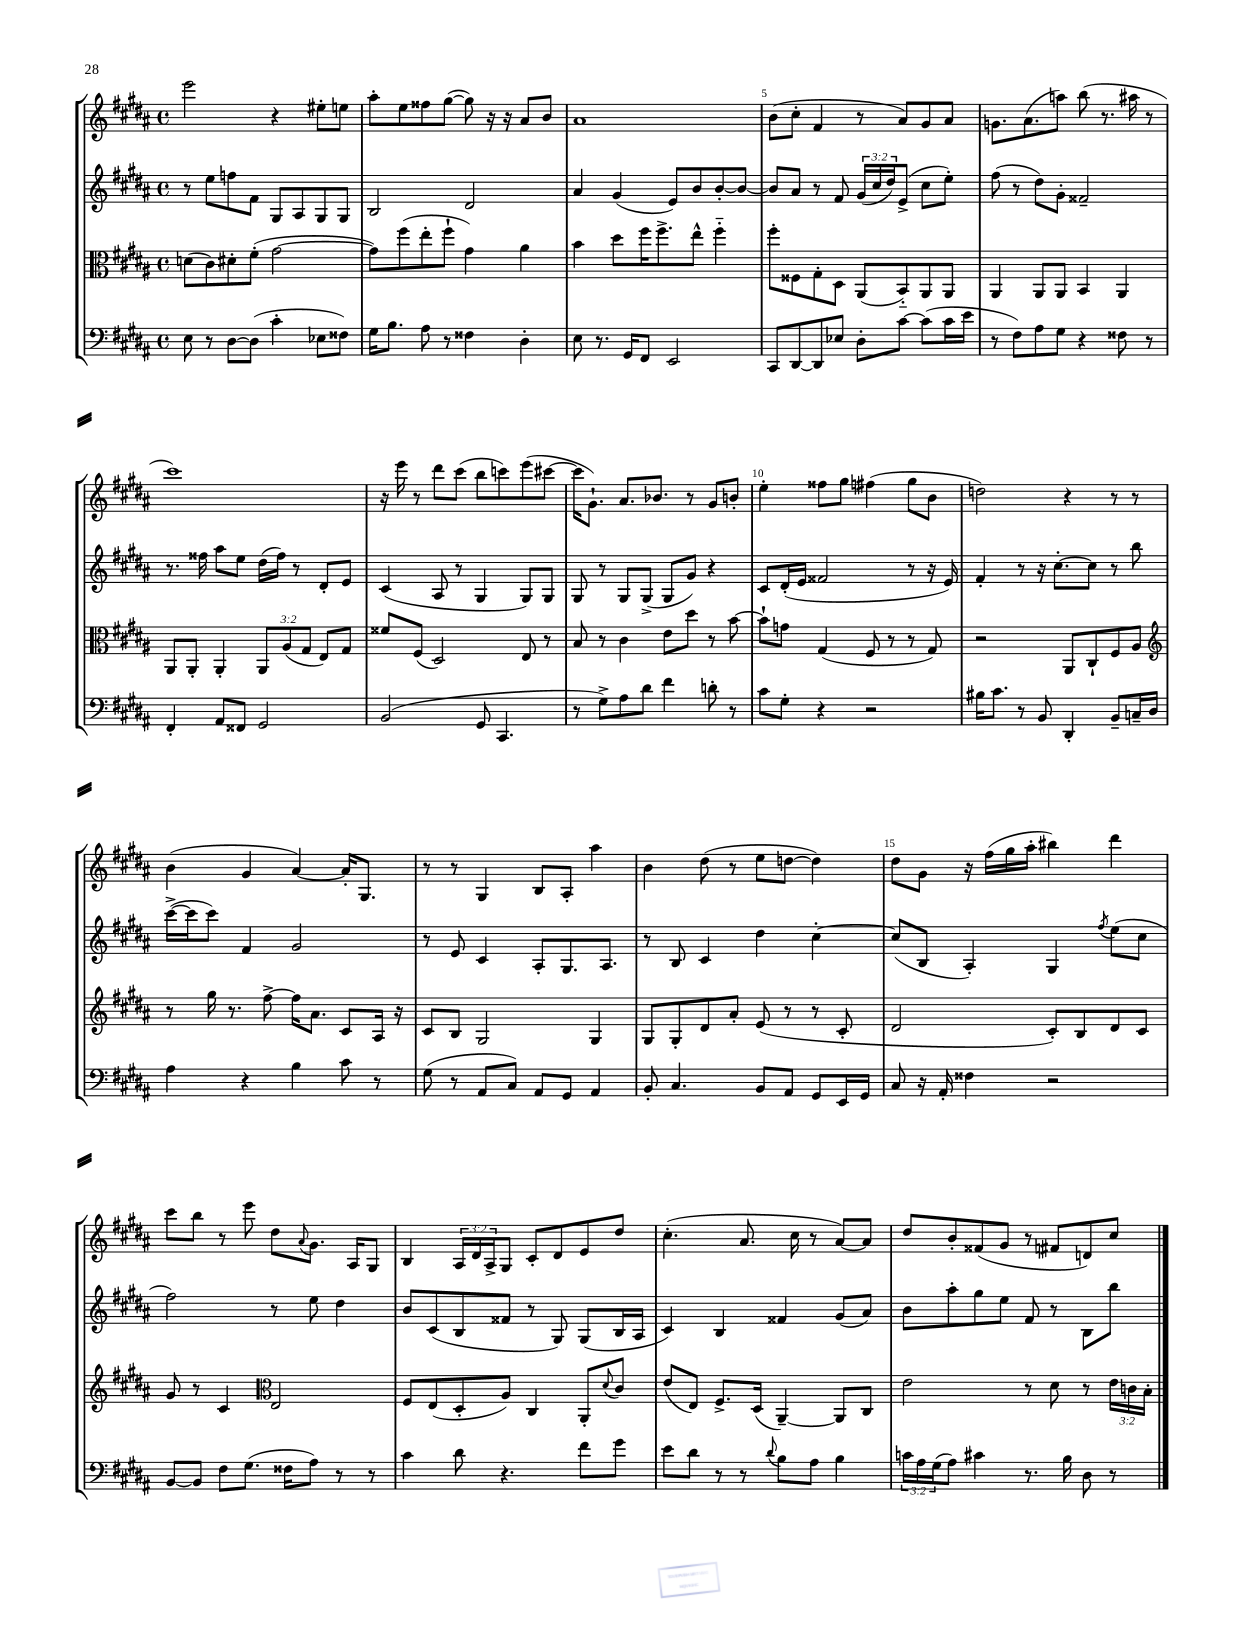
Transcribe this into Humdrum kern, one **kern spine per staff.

**kern	**kern	**kern	**kern
*part4	*part3	*part2	*part1
*staff4	*staff3	*staff2	*staff1
*clefF4	*clefC3	*clefG2	*clefG2
*k[f#c#g#d#a#]	*k[f#c#g#d#a#]	*k[f#c#g#d#a#]	*k[f#c#g#d#a#]
*M4/4	*M4/4	*M4/4	*M4/4
*met(c)	*met(c)	*met(c)	*met(c)
=2	=2	=2	=2
8E\	(8dn\L	8r	2eee\
8r	8c#\)	8ee\L	.
[8D#\L	8d#X'\	8ffn\	.
(8D#\J]	(8f#'\J	8f#\J	.
4c#'\	[2g#\	8G#/L	4r
.	.	8A#/	.
8E-X\L	.	8G#/	8ee#X'\L
8F##X\J)	.	8G#/J	8een\J
=3	=3	=3	=3
16G#\KL	8g#\L])	2B/	8aa#'\L
8.B\J	.	.	.
.	(8ff#\	.	8ee\
8A#\	8ee'\	.	8ff##X\
8r	8ff#`\J	.	([8gg#\J
4F##X\	4g#\)	2d#/	8gg#\])
.	.	.	16r
.	.	.	16r
4D#'\	4a#\	.	8a#/L
.	.	.	8b/J
=4	=4	=4	=4
8E\	4b\	4a#/	1a#
8.r	.	.	.
.	8dd#\L	(4g#/	.
16GG#/KL	.	.	.
8FF#/J	16ff#\K	.	.
.	8.ff#^\	.	.
2EE/	.	8e/L)	.
.	8ee^^\J	8b/	.
.	4ff#\	[8b'/	.
.	.	8b/J_	.
=5	=5	=5	=5
8CC#/L	8ff#'\L	8b/L]	(8b\L
[8DD#/	8F##X\	8a#/J	8cc#'\J
8DD#/]	8G#'\	8r	4f#/
8E-X/J	8D#\J	8f#/	.
8D#'\L	(8AA#/L	(24g#/LL	8r
.	.	24cc#/	.
.	.	24dd#/J)	.
[8c#\J	8BB/)	(8e^/J	8a#/L)
(8c#\L]	8AA#/	8cc#\L	8g#/
16c#\L	8AA#/J	8ee'\J)	8a#/J
16e\JJ	.	.	.
=6	=6	=6	=6
8r	4AA#/	(8ff#\	8.gn\L
8F#\L)	.	8r	.
.	.	.	(8.a#\
8A#\	8AA#/L	8dd#\L)	.
8G#\J	8AA#/J	8g#'\J	8aan\J)
4r	4BB/	2f##X~/	(8bb\
.	.	.	8.r
8F##X\	4AA#/	.	.
.	.	.	16aa#X\
8r	.	.	8r
!!LO:LB:g=z
=7	=7	=7	=7
4FF#'/	8AA#/L	8.r	1ccc#)
.	8AA#'/J	.	.
.	.	16ff##X\	.
8AA#/L	4AA#'/	8aa#\L	.
8FF##X/J	.	8ee\J	.
2GG#/	12AA#/L	(16dd#\LL	.
.	.	16ff##\JJ)	.
.	(12A#/	.	.
.	.	8r	.
.	12G#/J	.	.
.	8E/L)	8d#'/L	.
.	8G#/J	8e/J	.
=8	=8	=8	=8
(2BB/	8f##X/L	(4c#/	16r
.	.	.	16eee\
.	(8F#/J	.	8r
.	2D#/)	8A#/	8ddd#\L
.	.	8r	(8ccc#\J
8GG#/	.	4G#/	8bb\L
4.CC#/	.	.	8cccn\)
.	8E/	8G#/L)	(8eee\
.	8r	8G#/J	[8ccc#X\J
=9	=9	=9	=9
8r	8B/	8G#/	16ccc#\KL]
.	.	.	8.g#`\J)
8G#^\L)	8r	8r	.
8A#\	4c#\	8G#/L	8.a#/L
8d#\J	.	(8G#^/J	.
.	.	.	8.b-X/J
4f#\	8e\L	8G#/L	.
.	8dd#\J	8g#/J)	8r
8dn'\	8r	4r	8g#/L
8r	[8b\	.	8bn'/J
=10	=10	=10	=10
8c#\L	8b`\L]	8c#/L	4ee'\
8G#'\J	8gn\J	(16d#'/L	.
.	.	16e/JJ	.
4r	(4G#/	2f##X/	8ff##X\L
.	.	.	8gg#\J
2r	8F#/	.	(4ff#X\
.	8r	.	.
.	8r	8r	8gg#\L
.	8G#/)	16r	8b\J
.	.	16e/)	.
=11	=11	=11	=11
16B#X\KL	2r	4f#'/	2ddn\)
8.c#\J	.	.	.
8r	.	8r	.
8BB/	.	16r	.
.	.	[8.cc#'\L	.
4DD#'/	8AA#/L	.	4r
.	8C#`/	8cc#\J]	.
8BB~/L	8F#/	8r	8r
16Cn~/L	8A#/J	8bb\	8r
16D#/JJ	.	.	.
!!LO:LB:g=z
=12	=12	=12	=12
*	*clefG2	*	*
4A#\	8r	([16ccc#^\LL	(4b\
.	.	16ccc#\J]	.
.	16gg#\	8ccc#\J)	.
.	8.r	.	.
4r	.	4f#/	4g#/
.	[8ff#^\	.	.
4B\	16ff#\KL]	2g#/	[4a#/)
.	8.a#\J	.	.
8c#\	8c#/L	.	16a#'/KL]
.	.	.	8.G#/J
8r	16A#/Jk	.	.
.	16r	.	.
=13	=13	=13	=13
(8G#\	8c#/L	8r	8r
8r	8B/J	8e/	8r
8AA#/L	2G#/	4c#/	4G#/
8C#/J)	.	.	.
8AA#/L	.	8A#'/L	8B/L
8GG#/J	.	8.G#/	8A#'/J
4AA#/	4G#/	.	4aa#\
.	.	8.A#/J	.
=14	=14	=14	=14
8BB'/	8G#/L	8r	4b\
4.C#/	8G#'/	8B/	.
.	8d#/	4c#/	(8dd#\
.	8a#'/J	.	8r
8BB/L	(8e/	4dd#\	8ee\L
8AA#/J	8r	.	[8ddn\J
8GG#/L	8r	[4cc#'\	4dd\])
16EE/L	8c#'/	.	.
16GG#/JJ	.	.	.
=15	=15	=15	=15
8C#/	2d#/	(8cc#/L]	8dd#\L
16r	.	8B/J	8g#\J
16AA#'/	.	.	.
4F##X\	.	4A#'/)	16r
.	.	.	(16ff#\LL
.	.	.	16gg#\
.	.	.	16aa#'\JJ
2r	8c#'/L)	4G#/	4bb#X\)
.	8B/	.	.
.	.	8qff#/	.
.	8d#/	(8ee\L	4ddd#\
.	8c#/J	8cc#\J	.
!!LO:LB:g=z
=16	=16	=16	=16
[8BB/L	8g#/	2ff#\)	8ccc#\L
8BB/J]	8r	.	8bb\J
8F#\L	4c#/	.	8r
(8.G#\J	.	.	8eee\
*	*clefC3	*	*
.	2E/	8r	8dd#\L
16F##X\KL	.	.	.
.	.	.	8qqa#/
8A#\J)	.	8ee\	8.g#\J
8r	.	4dd#\	.
.	.	.	16A#/KL
8r	.	.	8G#/J
=17	=17	=17	=17
4c#\	8F#/L	8b/L	4B/
.	(8E/	(8c#/	.
8d#\	8D#'/	8B/	24A#/LL
.	.	.	24d#/
.	.	.	24A#^/J
4.r	8A#/J)	8f##X/J	8G#/J
.	4C#/	8r	8c#'/L
.	.	8G#/)	8d#/
8f#\L	8AA#'/L	(8G#/L	8e/
.	8qqd#/	.	.
8g#\J	8c#/J	16B/L	8dd#/J
.	.	16A#/JJ	.
=18	=18	=18	=18
8e\L	(8e/L	4c#/)	(4.cc#'\
8d#\J	8E/J)	.	.
8r	8.F#^/L	4B/	.
8r	.	.	8.a#/
.	(16D#/Jk	.	.
8qqd#/	.	.	.
8B\L	[4AA#~/)	4f##X/	.
.	.	.	16cc#\
8A#\J	.	.	8r
4B\	8AA#/L]	(8g#/L	[8a#/L)
.	8C#/J	8a#/J)	8a#/J]
=19	=19	=19	=19
24cn\LL	2e\	8b\L	8dd#/L
24A#\	.	.	.
(24G#\J	.	.	.
8A#\J)	.	8aa#'\	8b'/
4c#X\	.	8gg#\	(8f##X/
.	.	8ee\J	8g#/J
8.r	8r	8f#/	8r
.	8d#\	8r	8f#X/L
16B\	.	.	.
8D#\	8r	8B\L	8dn/)
8r	24e\LL	8bb\J	8cc#/J
.	24cn\	.	.
.	24B'\JJ	.	.
==	==	==	==
*-	*-	*-	*-
